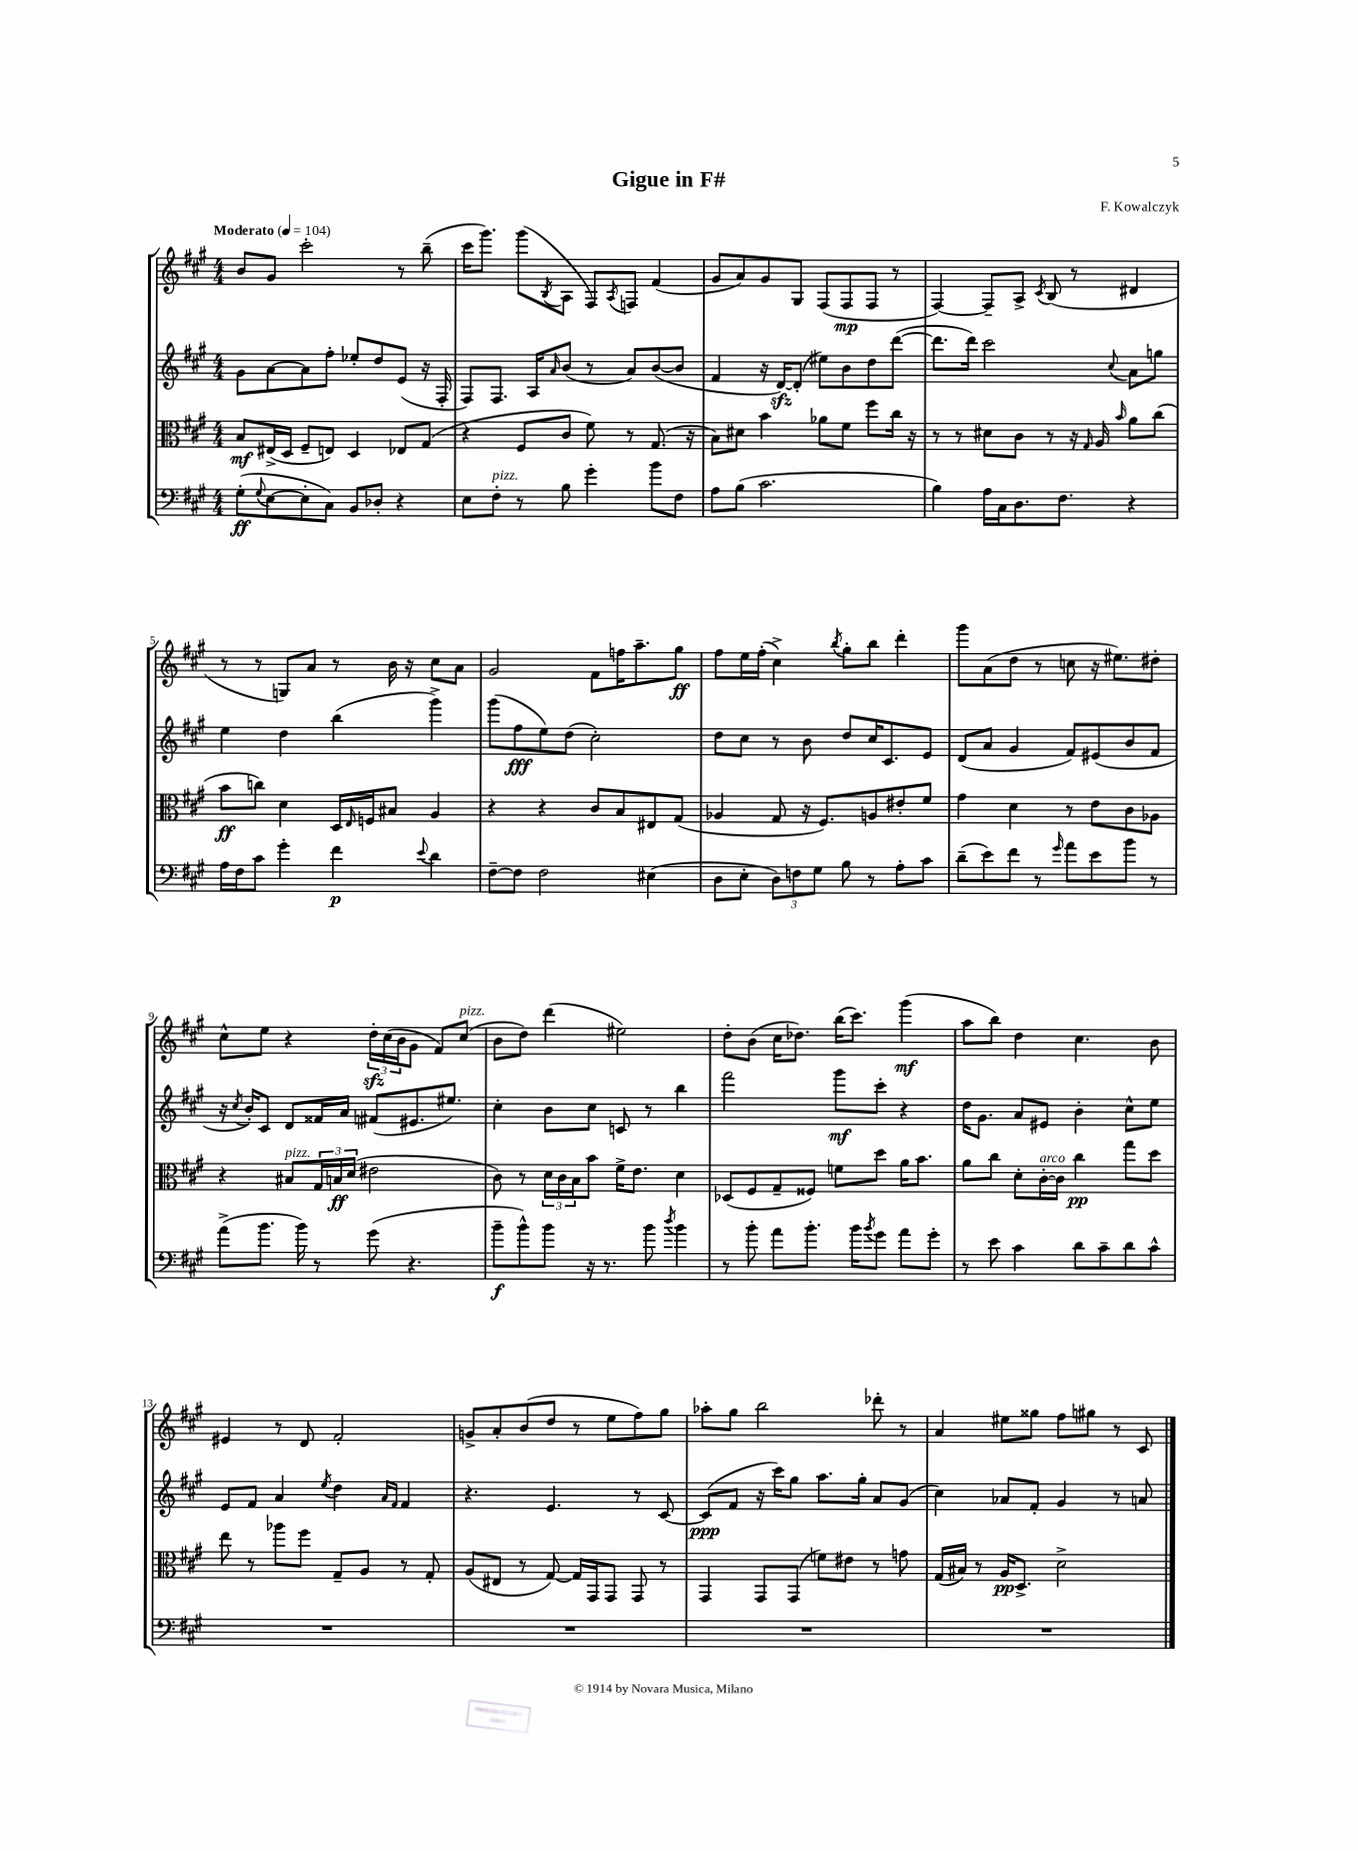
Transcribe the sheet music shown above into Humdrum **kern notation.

**kern	**kern	**kern	**kern
*staff4	*staff3	*staff2	*staff1
*clefF4	*clefC3	*clefG2	*clefG2
*k[f#c#g#]	*k[f#c#g#]	*k[f#c#g#]	*k[f#c#g#]
*M4/4	*M4/4	*M4/4	*M4/4
*MM104	*MM104	*MM104	*MM104
(8G#'	8B	8g#	8b
8qqG#	.	.	.
[8E	(16E#^	[8a	8g#
.	16D	.	.
8E']	8F#~	8a]	2ccc#'
8C#)	8E)	8ff#'	.
8BB	4D	8ee-'	.
8D-'	.	8dd	.
4r	8E-	(8e	8r
.	(8G#	16r	(8bb~
.	.	16F#'	.
=	=	=	=
8E	4r	8F#)	16ccc#
.	.	.	8.ggg#)
8F#'	.	8.F#	.
8r	8F#	.	(8ggg#
.	.	16A	.
.	.	16qqa	8qB
8B	8c#	(8b	8A
4g#'	8f#)	8r	8F#)
.	.	.	8qA
.	8r	8a)	8F
8b	(8.G#	([8b	(4f#
8F#	.	8b]	.
.	16r	.	.
=	=	=	=
8A	8B)	4f#	8g#
(8B	8d#	.	8a)
2.c#	4b	16r	8g#
.	.	[16d)	.
.	.	(8d']	8G#
.	8a-	8ee#)	(8F#
.	8f#	8b	8F#
.	8ff#	8dd	8F#
.	16cc#	([8ddd	8r
.	16r	.	.
=	=	=	=
4B)	8r	8.ddd]	[4F#)
.	8r	.	.
.	.	16ddd)	.
16A	8d#	2ccc#	8F#~]
16C#	.	.	.
8.D	8c#	.	8A^
.	.	.	8qc#
.	8r	.	(8B
8.F#	.	.	.
.	16r	.	8r
.	16qqG#	.	.
.	16A	.	.
.	16qqb	8qqcc#	.
4r	8a	8a	4d#
.	(8cc#	8gg	.
=	=	=	=
16A	8b	4ee	8r
16F#	.	.	.
8c#	8cc)	.	8r
4g#'	4d	4dd	8G)
.	.	.	8a
4f#	16D	(4bb	8r
.	16qqE	.	.
.	16F	.	.
.	8B#	.	16b
.	.	.	16r
8qqe	.	.	.
4d	4A	4ggg#^)	8cc#
.	.	.	8a
=	=	=	=
[8F#~	4r	(8ggg#	2g#
8F#]	.	8ff#	.
2F#	4r	8ee)	.
.	.	(8dd	.
.	8c#	2cc#')	8f#
.	8B	.	16ff
.	.	.	8.aa~
(4E#	8E#	.	.
.	(8G#	.	8gg#
=	=	=	=
8D	4A-	8dd	8ff#
8E'	.	8cc#	16ee
.	.	.	(16ff#'
12D)	8G#	8r	4cc#^)
12F	.	.	.
.	16r	8b	.
12G#	.	.	.
.	8.F#)	.	.
.	.	.	8qbb
8B	.	8dd	8gg#'
8r	8A	16cc#	8bb
.	.	8.c#	.
8A'	8e#'	.	4ddd'
8c#	8f#	8e	.
=	=	=	=
(8d~	4g#	(8d	8ggg#
8e)	.	8a	(8a
8f#	4d	4g#	8dd
8r	.	.	8r
16qqg#	.	.	.
8a	8r	8f#)	8cc
8e	8e	(8e#	16r
.	.	.	8.ee#)
8b	8c#	8b	.
8r	8A-	8f#	8dd#'
=	=	=	=
(8a^	4r	16r	8cc#^^
.	.	8qcc#	.
.	.	16b')	.
8.b	.	8c#	8ee
.	8B#	8d	4r
16b)	.	.	.
8r	24G#	16f##	.
.	24B	.	.
.	.	16a	.
.	(24d	.	.
(8g#	2e#	(8f#	24dd'
.	.	.	(24cc#
.	.	.	24b
4.r	.	8.e#	8g#
.	.	.	8f#)
.	.	8.ee#)	.
.	.	.	(8cc#
=	=	=	=
8b~	8c#)	4cc#'	8b
8b^^)	8r	.	8dd)
8b	24d	8b	(4ddd
.	24c#	.	.
.	24B	.	.
16r	8b	8cc#	.
8.r	.	.	.
.	16f#^	8c	2ee#)
.	8.e	.	.
8b	.	8r	.
8qdd	.	.	.
4b	4d	4bb	.
=	=	=	=
8r	(8D-	2fff#	8dd'
8b'	8F#	.	(8b
8a	8G#~	.	16cc#
.	.	.	8.dd-)
8.b'	8F##)	.	.
.	8f	8ggg#	(16bb
16b	.	.	8.ccc#)
8qb	.	.	.
8g#	8dd	8ccc#'	.
8a	16a	4r	(4ggg#
.	8.b	.	.
8g#'	.	.	.
=	=	=	=
8r	8a	16dd	8aa
.	.	8.g#	.
8e	8cc#	.	8bb)
4c#	8d'	8a	4dd
.	[16c#'	8e#	.
.	16c#]	.	.
8d	4cc#	4b'	4.cc#
8c#~	.	.	.
8d	8gg#	8cc#^^	.
8c#^^	8dd	8ee	8b
=	=	=	=
1r	8ee	8e	4e#
.	8r	8f#	.
.	8aa-	4a	8r
.	8ff#	.	8d
.	.	8qee	.
.	8G#~	4dd	2f#'
.	8A	.	.
.	.	16qqa	.
.	.	16qqf#	.
.	8r	4f#	.
.	8G#'	.	.
=	=	=	=
1r	(8A	4.r	8g^
.	8E#	.	8a'
.	8r	.	(8b
.	[8G#)	4.e	8dd
.	16G#]	.	8r
.	16GG#	.	.
.	8GG#	.	8ee
.	8GG#	8r	8ff#)
.	8r	[8c#	8gg#
=	=	=	=
1r	4GG#	(8c#]	8aa-'
.	.	8f#	8gg#
.	8GG#	16r	2bb
.	.	16ccc#)	.
.	(8GG#	8gg#	.
.	8f)	8.aa	.
.	8e#	.	.
.	.	16gg#'	.
.	8r	8a	8ddd-'
.	8g	(8g#	8r
=	=	=	=
1r	(16G#	4cc#)	4a
.	16B#)	.	.
.	8r	.	.
.	16A	8a-	8ee#
.	8.D^	.	.
.	.	8f#'	8gg##
.	2d^	4g#	8ff#
.	.	.	8gg#
.	.	8r	8r
.	.	8a	8c#
==	==	==	==
*-	*-	*-	*-
